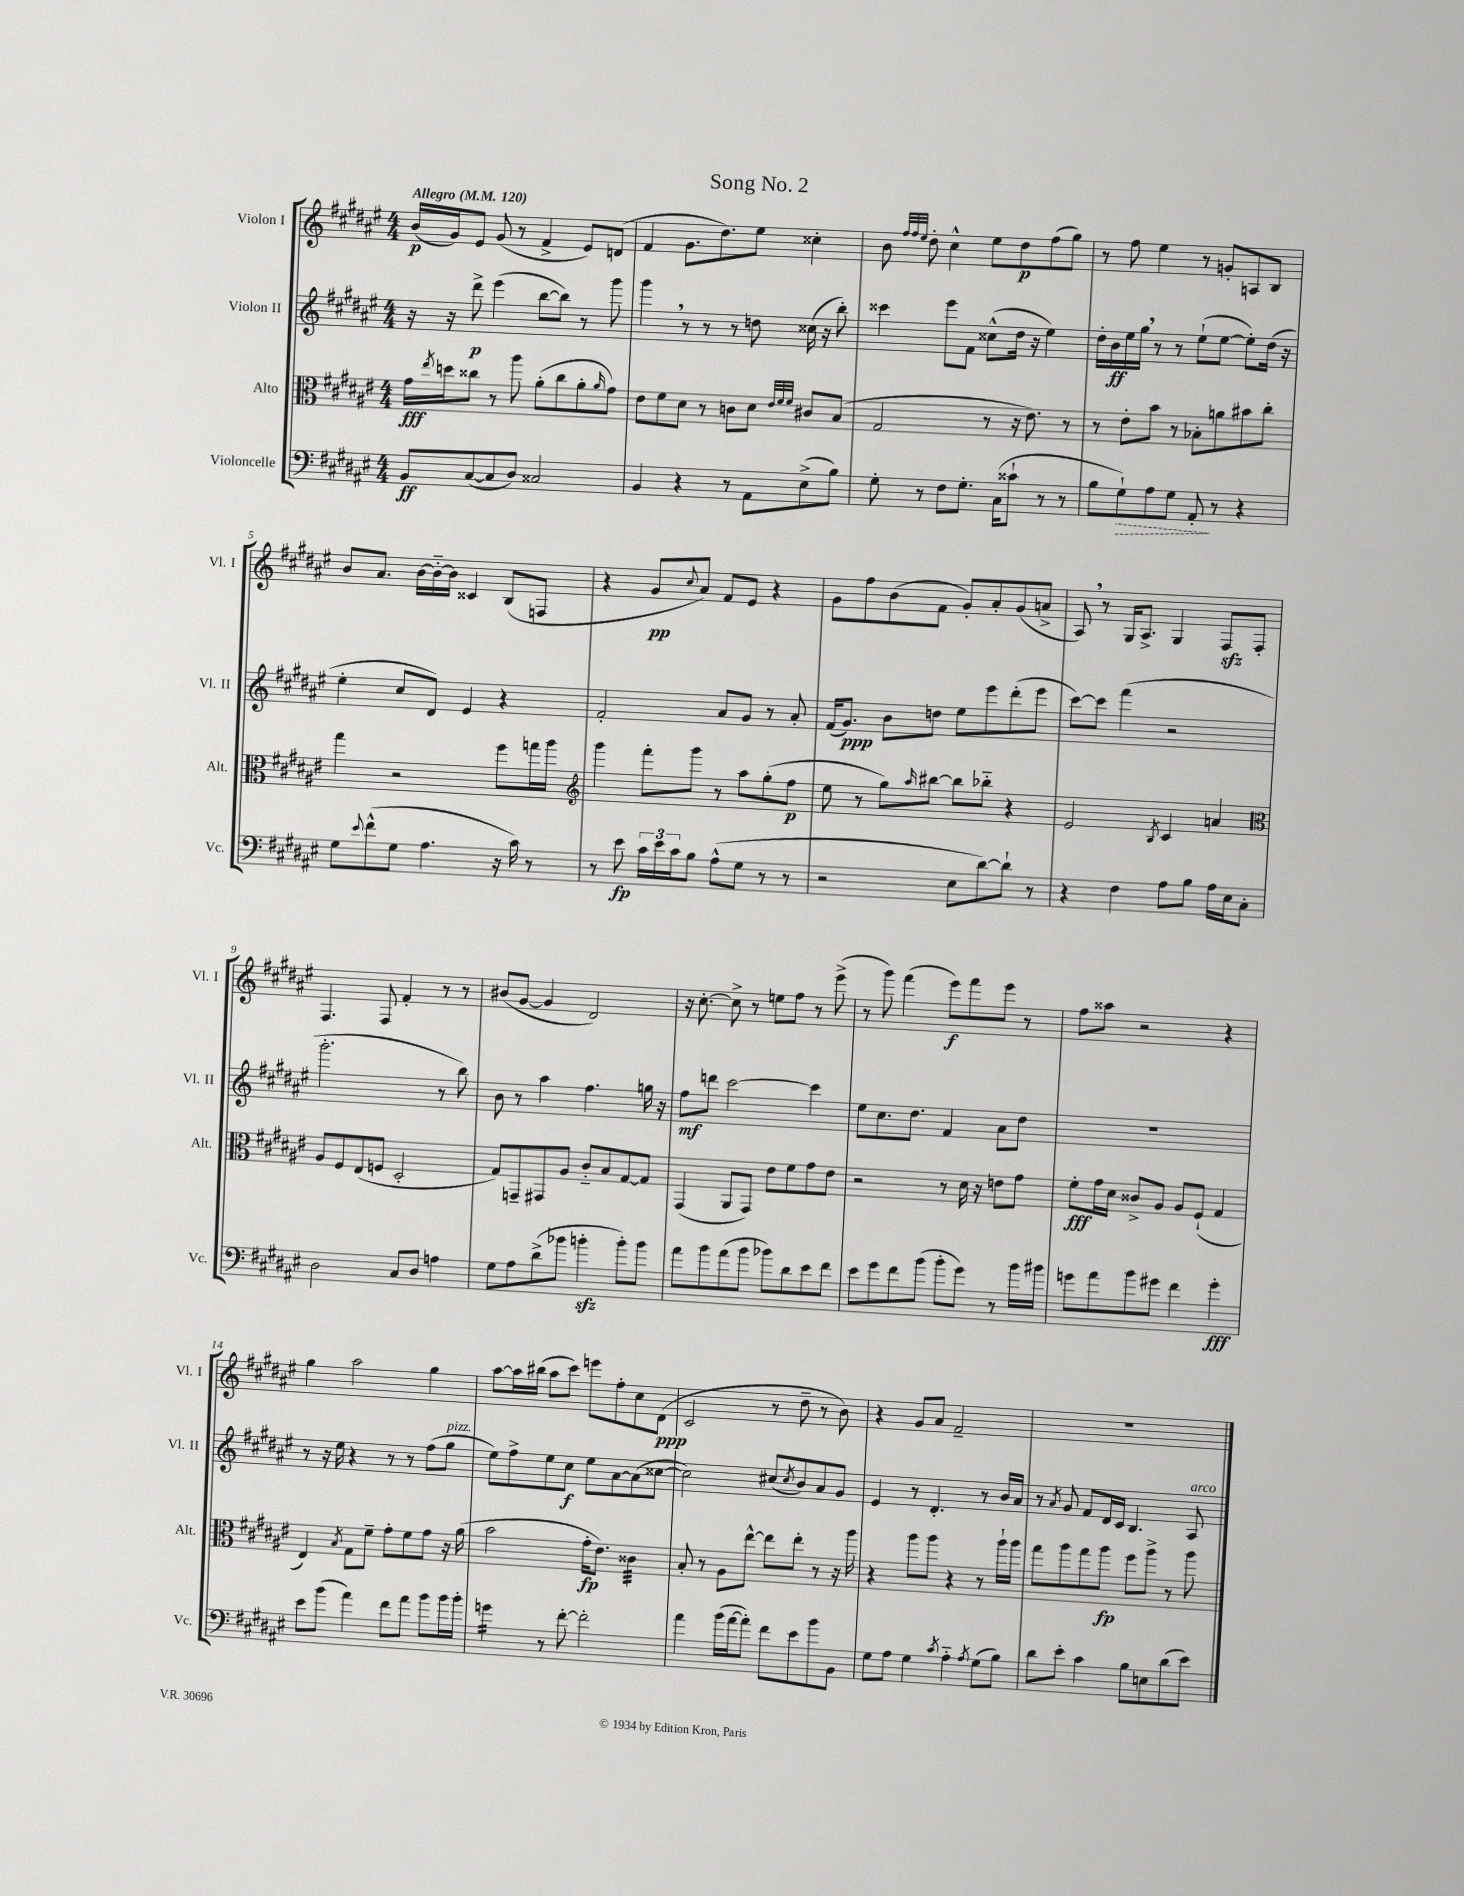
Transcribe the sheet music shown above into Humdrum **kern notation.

**kern	**kern	**kern	**kern
*staff4	*staff3	*staff2	*staff1
*clefF4	*clefC3	*clefG2	*clefG2
*k[f#c#g#d#a#e#]	*k[f#c#g#d#a#e#]	*k[f#c#g#d#a#e#]	*k[f#c#g#d#a#e#]
*M4/4	*M4/4	*M4/4	*M4/4
*MM120	*MM120	*MM120	*MM120
8BB/L	16g#\LL	16r	(16b/LL
.	8qee#/	.	.
.	16dd\J	16r	16g#/J)
([8C#/	8cc##\J	8ddd#^\	8e#/J
8C#/]	8r	(4eee#\	(8g#/
8D#/J)	8aa#\	.	8r
2C##/	(8a#'\L	[8bb\L	4f#^/
.	8cc##\	8bb\]J)	.
.	8a#'\	8r	8e#/L)
.	16qqa#/	.	.
.	8g#\J)	8ggg#\	(8d/J
=	=	=	=
4BB/	8e#\L	4ggg#\	4f#/
.	8f#\	.	.
4r	8d#\J	8r	8.g#\L
.	8r	8r	.
.	.	.	8.dd#\)
8r	8c\L	8r	.
8AA#\L	8d#\J	8dd\	8ee#\J
.	32qqe#/LLL	.	.
.	32qqf#/	.	.
.	32qqf#/JJJ	.	.
(8E#^\	8c#/L	(16cc##\	4cc##'\
.	.	16r	.
8B\J)	(8B/J	8bb'\)	.
=	=	=	=
8G#'\	2G#/	4ccc##\	8b\
.	.	.	32qqff#/LLL
.	.	.	32qqff#/
.	.	.	32qqee#/JJJ
8r	.	.	8dd#'\
8F#\L	.	8eee#\L	4cc#^^\
8.G#'\J	.	8f#\J	.
.	8r	(8cc##^^\L	8ee#\L
(16C#\LK	.	.	.
8c##`\J	16r	16dd#\Jk	8dd#\
.	8.e#\)	16r	.
8r	.	4ee#\)	(8ff#\
8r	8r	.	8gg#\J)
=	=	=	=
8B\L	8r	16dd#'\LL	8r
.	.	16b\	.
8G#`\)	8e#'\L	16ee#\	8ff#\
.	.	16gg#\JJ	.
8A#\	8b\J	8r	4ee#\
8G#\J	8r	8r	.
8AA#'/	8B-'\L	(8ee#`\L	8r
8r	8a\	[8ee#\J	8g'/L
4r	8b#\	8ee#'\]L)	8A/
.	8cc#'\J	(16dd#\Jk	8B/J
.	.	16r	.
=	=	=	=
8G#\L	4gg#\	4ee#'\	8b/L
8qqe#/	.	.	.
(8f#^^\	.	.	8.a#/J
8G#\J	2r	8cc#/L	.
.	.	.	[16b\LL
4.A#\	.	8d#/J)	16b'~\_
.	.	.	16b\]JJ
.	.	4e#/	4c##/
16r	8ff#\L	4r	(8B/L
16c#\)	.	.	.
8r	16gg\L	.	8F/J
.	16aa#\JJ	.	.
=	=	=	=
*	*clefG2	*	*
8r	4ggg#\	2f#'/	4r
8e#\	.	.	.
24c#\LL	8fff#'\L	.	8g#/L
24e#\	.	.	.
24c#\J	.	.	.
.	.	.	8qqcc#/
8B\J	8ggg#\J	.	8a#/J)
(8A#^^\L	8r	8a#/L	8f#/L
8G#\J	8aa#\L	8g#/J	8e#/J
8r	(8gg#'\	8r	4r
8r	8ff#\J	8a#'/	.
=	=	=	=
2r	8ee#\	(16f#/LK	8g#\L
.	.	8.g#/J)	.
.	8r	.	8ff#\
.	8gg#\L)	8b\L	(8b\
.	16qqaa#/	.	.
.	[8bb#\J	8dd\J	8f#\J
8E#\L	8bb#\]L	8ee#\L	8g#'/L)
[8d#\)	8bb-'~\J	8eee#\	8a#'/
8d#`\]J	4r	(8ddd#'\	(8g#/
8r	.	8eee#\J	8a^/J
=	=	=	=
4r	2e#/	[8ccc#\L)	8A#/)
.	.	8ccc#\]J	8r
4F#\	.	(4fff#\	16G#/LK
.	.	.	8.A#^/J
.	8qB/	.	.
8A#\L	4c#/	2r	4G#/
8B\J	.	.	.
16A#\LL	4a/	.	8F#/L
16E#\J	.	.	.
8C#'\J	.	.	8F#'/J
=	=	=	=
*	*clefC3	*	*
2D#\	8A#/L	2.ggg#'\	4.F#/
.	8F#/	.	.
.	(8E#/	.	.
.	8F/J	.	8F#/
8C#/L	2D#'/	.	4f#'/
8D#/J	.	.	.
4A\	.	8r	8r
.	.	8bb\)	8r
=	=	=	=
8G#\L	8G#/L)	8b\	(8b#/L
8A#\	8GG~/	8r	[8g#/J
(8d#^\	8GG#/	4aa#\	4g#/]
8b-\J	8A#/J	.	.
4b'\	8c#'~/L	4.ff#\	2d#/)
.	8B/	.	.
8b'\L)	[8G#/	.	.
8b\J	8G#/]J	16gg\	.
.	.	16r	.
=	=	=	=
8a#\L	(4GG#/	8ff#\L	16r
.	.	.	[8.cc#'\
8b\	.	8ddd\J	.
(8a#\	8AA#/L	[2ccc#\	8cc#^\]
8b\J	8GG#/J)	.	8r
8b-\L)	8e#\L	.	8ee\L
8d#\	8f#\	.	8ff#\J
8e#\	8g#\	4ccc#\]	8r
8f#\J	8e#\J	.	(8eee#^\
=	=	=	=
8e#\L	2r	8ee#\L	8r
8g#\	.	8.cc#\	8ggg#\)
8f#\	.	.	(4fff#\
.	.	8.dd#\J	.
(8b\J	.	.	.
8b'\L	8r	4f#/	8eee#\L)
8g#\J)	16d#\	.	8fff#\
.	16r	.	.
8r	8e\L	8a#\L	8eee#\J
16b\LL	8g#\J	8dd#\J	8r
16b#\JJ	.	.	.
=	=	=	=
8g\L	8f#'\L	1r	8ff#\L
8a#\	16g#\L	.	8aa##\J
.	16d#\JJ	.	.
8b\	8c##^/L	.	2r
8g#\J	8A#/J	.	.
4f#\	8A#/L	.	.
.	(8F#`/J	.	.
4g#'\	4G#/	.	4r
=	=	=	=
8e#\L	4E#/)	8r	4gg#\
(8b\J	.	16r	.
.	.	16ee#\	.
.	8qB/	.	.
4a#\)	8G#\L	4r	2aa#\
.	8f#~\J	.	.
8f#\L	8g#'\L	8r	.
8a#\J	8f#\	8r	.
8b\L	8g#\J	(8ff#\L	4gg#\
16b\L	16r	8gg#\J	.
16b'\JJ	(16a#\	.	.
=	=	=	=
4g\	2b\	8ee#\L)	[8aa#\L
.	.	8ff#^\	16aa#\]L
.	.	.	(16bb#\JJ
8r	.	8ee#\	8aa#\L
[8f#'\	.	8cc#\J	8ccc#\J)
2f#'\]	16g#'\LK	8ee#\L	8eee\L
.	8.e#\J)	.	.
.	.	[8a#\	8ff#'\
.	4c##\	(8a#\]	8cc#\
.	.	[8cc##\J	(8d#\J
=	=	=	=
4a#\	8B'/	2cc##\])	2c#/
.	8r	.	.
(16b\LL	8A#\L	.	.
[16a#\J	.	.	.
8a#'\]J)	[8ee#^^\J	.	.
8f#\L	8ee#\]L	(8cc#/L	8r
.	.	8qcc#/	.
8e#\	8ee#'\J	8b/)	8dd#~\
8b\	8r	8a#/	8r
8BB\J	16r	8g#/J	8b\)
.	16aa#\	.	.
=	=	=	=
8G#\L	4r	4e#/	4r
8A#\J	.	.	.
4G#\	8aa#\L	8r	8g#/L
.	8aa#\J	4.d#'/	8a#/J
8qc#/	.	.	.
4A#'~\	4r	.	2f#~/
8qA#/	.	.	.
(8G#\L	8r	8r	.
8B\J)	16aa#`\LL	16b/LL	.
.	16aa#\JJ	16a#/JJ	.
=	=	=	=
8d#\L	8gg#\L	8r	1r
.	.	8qa#/	.
8e#'\J	8aa#\	8g#/	.
4c#\	8gg#\	8f#/L	.
.	8aa#\J	16d#/L	.
.	.	16c#/JJ	.
8B\L	8ff#\L	4.B/	.
8E\	8aa#^\J	.	.
(8d#\	8r	.	.
8e#\J)	8aa#\	8A#/	.
==	==	==	==
*-	*-	*-	*-
